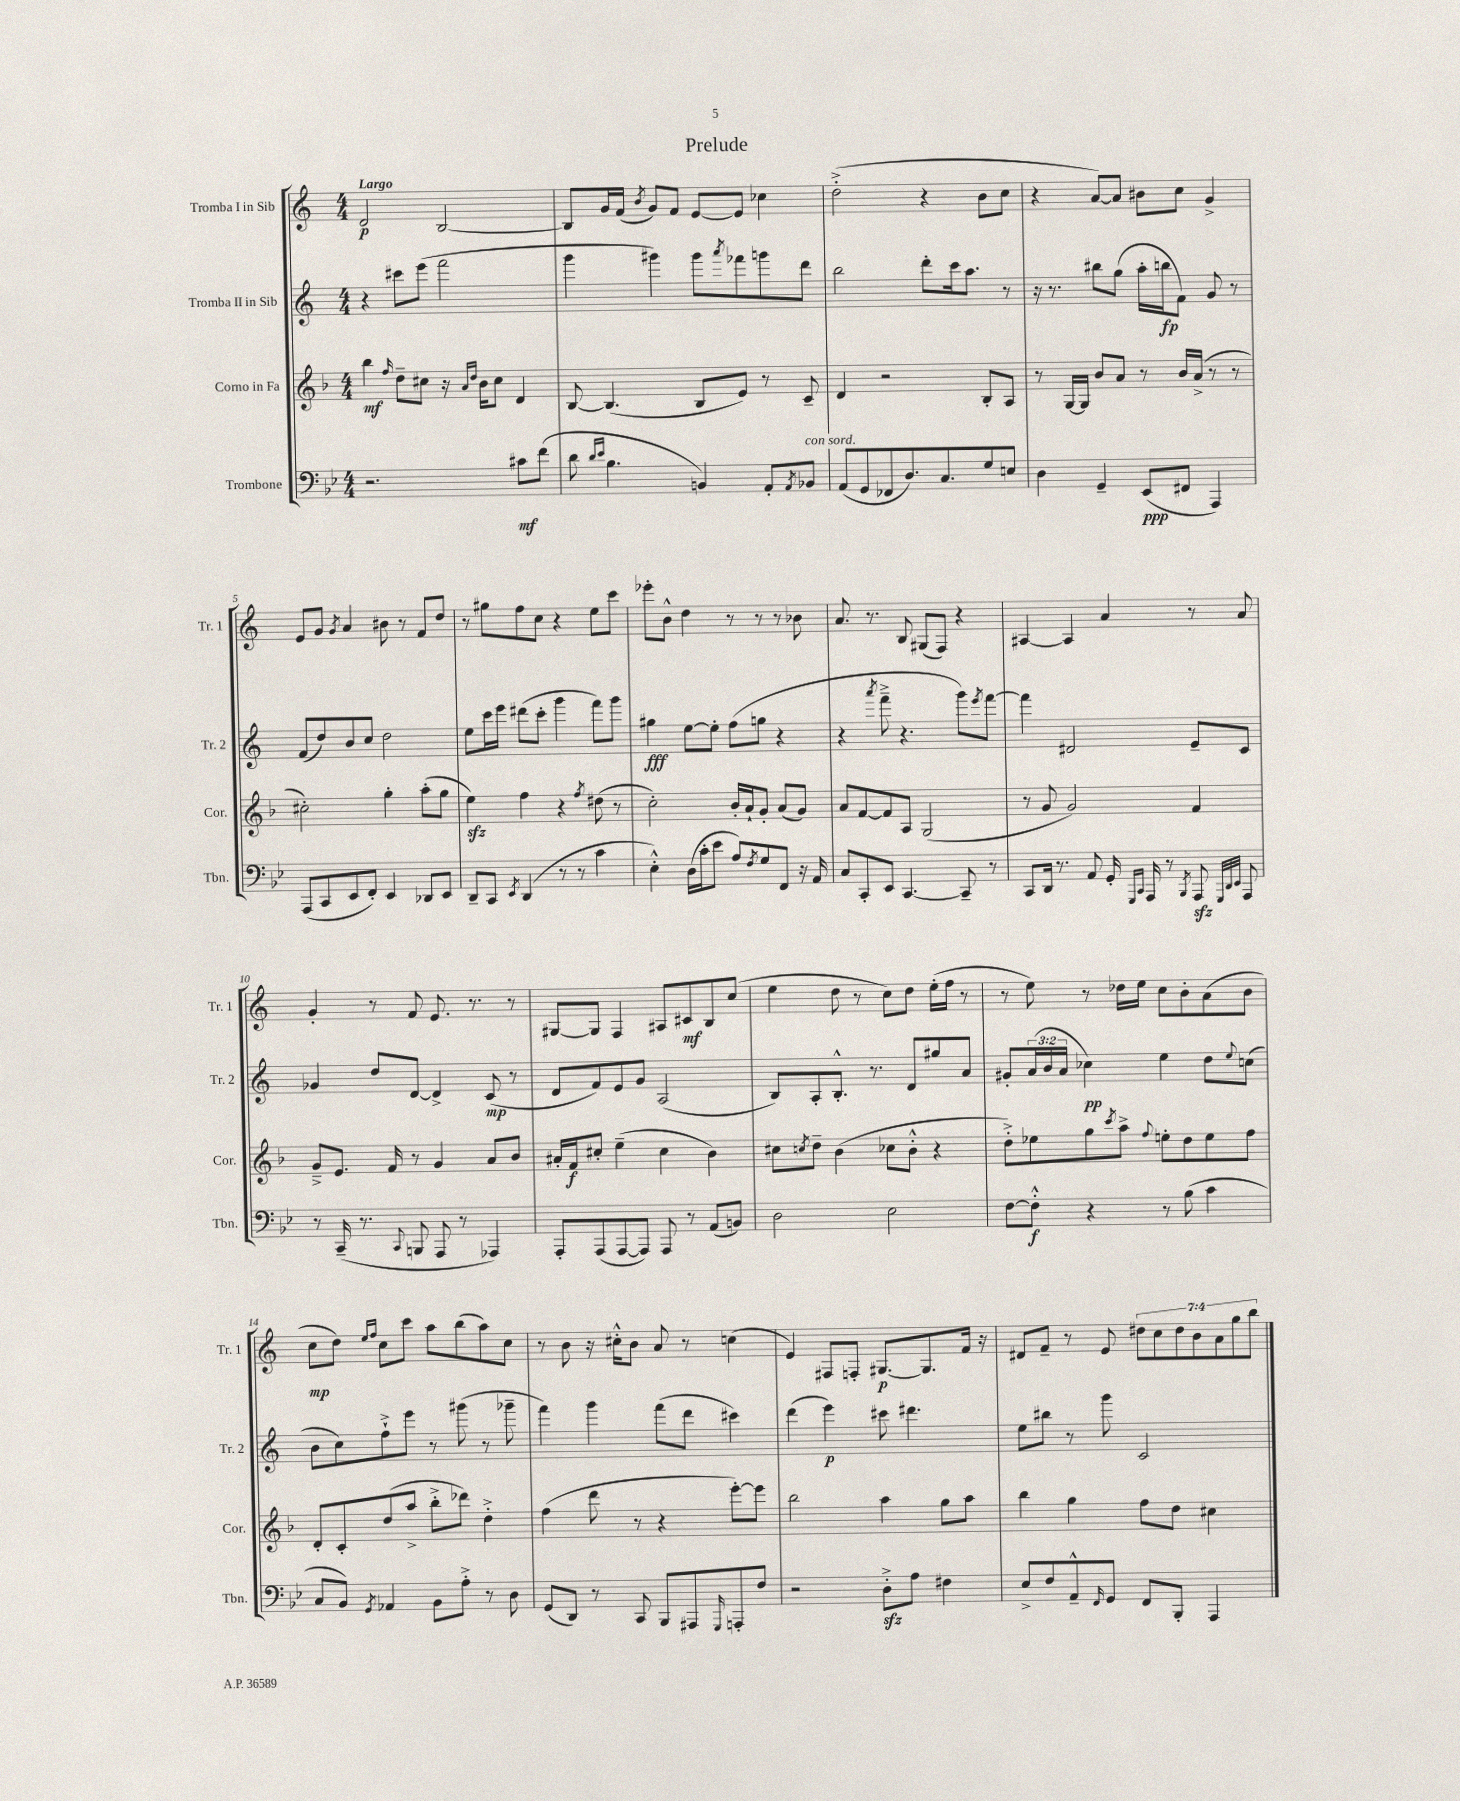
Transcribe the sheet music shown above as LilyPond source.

\header { title = "Prelude" }
<<
\new StaffGroup <<
\new Staff = "s0" \with { instrumentName = "Tromba I in Sib" shortInstrumentName = "Tr. 1" } {
    \clef treble \key c \major \numericTimeSignature \time 4/4 \override Staff.TupletNumber.text = #tuplet-number::calc-fraction-text \tempo "Largo"
    d'2\p b2~ |
    b8 g'16 f'16( \acciaccatura { b'8 } g'8) f'8 e'8~ e'8 ces''4 |
    d''2-.->( r4 b'8 c''8 |
    r4 a'8~) a'8 bis'8 c''8 g'4-> |
    e'8 g'8 \acciaccatura { g'8 } a'4 bis'8 r8 f'8 d''8 |
    r8 gis''8 f''8 c''8 r4 e''8 c'''8 |
    ees'''8-. b'8-^ d''4 r8 r8 r8 bes'8 |
    a'8. r8. b8 gis8( f8) r4 |
    ais4~ ais4 a'4 r8 a'8 |
    g'4-. r8 f'8 e'8. r8. r8 |
    gis8~ gis8 f4 ais8 cis'8\mf b8 c''8( |
    e''4 d''8 r8 c''8) d''8 e''16-.( f''16 r8 |
    r8 e''8) r8 des''16 e''16 c''8 b'8-. a'8( b'8 |
    c''8\mp d''8) \grace { e''16 f''16 } c''8 c'''8 a''8 b''8( a''8) c''8 |
    r8 b'8 r16 cis''16-.-^ b'8 a'8 r8 c''4( |
    e'4) fis8 f8-. gis8.~\p gis8. f'16 r16 |
    dis'8 f'8-- r8 e'8 \tuplet 7/4 { dis''8 c''8 dis''8 b'8 a'8 g''8 b''8 } \bar "|." |
}
\new Staff = "s1" \with { instrumentName = "Tromba II in Sib" shortInstrumentName = "Tr. 2" } {
    \clef treble \key c \major \numericTimeSignature \time 4/4 \override Staff.TupletNumber.text = #tuplet-number::calc-fraction-text
    r4 cis'''8 e'''8( f'''2 |
    g'''4 gis'''4) gis'''8 \acciaccatura { a'''8 } fes'''8 g'''8 d'''8 |
    b''2 d'''8-. c'''16 a''8. r8 |
    r16 r8. bis''8 g''8( a''16-. b''16\fp f'8) g'8 r8 |
    f'8( d''8) b'8 c''8 d''2 |
    e''8 c'''16 e'''16 dis'''8( c'''8-. g'''4 f'''8) g'''8 |
    gis''4\fff e''8~ e''8-. f''8( g''8 r4 |
    r4 \acciaccatura { a'''8 } f'''8---> r4. g'''8) \acciaccatura { e'''8 } f'''8~ |
    f'''4 dis'2 e'8-- c'8 |
    ges'4 d''8 d'8~ d'4-> c'8\mp( r8 |
    d'8 f'8) e'8 g'8 a2( |
    b8) a8-. b8.-.-^ r8. d'8 gis''8 a'8 |
    gis'8-. \tuplet 3/2 { a'16( b'16 a'16 } ces''4\pp) e''4 d''8 \appoggiatura { e''8 } c''8( |
    b'8 c''8) f''8-!-> e'''8 r8 gis'''8( r8 ges'''8-- |
    f'''4) g'''4 f'''8( d'''8 cis'''4) |
    d'''4( e'''4\p) cis'''8 dis'''4. |
    e''8 bis''8 r8 g'''8 c'2 \bar "|." |
}
\new Staff = "s2" \with { instrumentName = "Corno in Fa" shortInstrumentName = "Cor." } {
    \clef treble \key f \major \numericTimeSignature \time 4/4
    bes''4\mf \grace { f''16 } d''8-- cis''8 r16 \grace { a'16 d''16 } bes'16 cis''8 d'4 |
    bes8~ bes4.( bes8 e'8) r8 c'8-- |
    d'4 r2 bes8-. a8 |
    r8 g16~ g16 bes'8 a'8 r8 bes'16 a'16->( r8 r8 |
    cis''2-.) g''4-. a''8-.( g''8 |
    e''4\sfz) f''4 r4 \acciaccatura { f''8 } dis''8( r8 |
    c''2-.) bes'16-. a'16-! g'8-. a'8( g'8) |
    a'8 f'8~ f'8 a8 g2( |
    r8 g'8 g'2) f'4 |
    g'8---> e'8. f'16 r8 g'4 a'8 bes'8 |
    ais'16-. f'16\f cis''8-. e''4--( cis''4 bes'4) |
    cis''8 \acciaccatura { c''8 } d''8-- bes'4( ces''8 bes'8-.-^ r4 |
    d''8-.->) ees''8 g''8 \acciaccatura { c'''8 } a''8-> \appoggiatura { f''8 } e''8-. d''8 e''8 f''8 |
    d'8-. c'8-. d''8( a''8-> bes''8-.-> des'''8) d''4-.-> |
    f''4( d'''8 r8 r4 e'''8~-.) e'''8 |
    bes''2 a''4 g''8 a''8 |
    bes''4 g''4 f''8 d''8 cis''4 \bar "|." |
}
\new Staff = "s3" \with { instrumentName = "Trombone" shortInstrumentName = "Tbn." } {
    \clef bass \key bes \major \numericTimeSignature \time 4/4
    r2. cis'8\mf f'8( |
    d'8 \grace { d'16 ees'16 } bes4. b,4) a,8-. \acciaccatura { a,8 } bes,8^\markup { \italic "con sord." } |
    a,8( g,8 fes,8 d8.) c8. g8 e8 |
    d4 g,4-- ees,8\ppp( fis,8 a,,4) |
    a,,8( c,8 ees,8 f,8-.) ees,4 des,8 ees,8 |
    d,8-- c,8 \acciaccatura { ees,8 } d,4( r8 r8 c'4 |
    ees4-.-^) d16( c'16-. ees'8 a8) \acciaccatura { f8 } g8 f,8 r16 a,16 |
    c8 c,8-. ees,8 c,4.~ c,8-- r8 |
    c,8 d,16 r8. a,8 g,16-. \grace { g,,16 c,16 } a,,16 r8 \acciaccatura { bes,,8 } a,,8\sfz \grace { g,,32 d,32 ees,32 } a,,8 |
    r8 c,16--( r8. \appoggiatura { c,8 } b,,8 a,,8 r8 aes,,4) |
    a,,8-. a,,8( a,,8~ a,,8) a,,8 r8 a,8( b,8) |
    d2 ees2 |
    f8~ f8-.-^\f r4 r8 bes8( c'4 |
    c8 bes,8) \acciaccatura { g,8 } aes,4 bes,8 a8-.-> r8 d8 |
    g,8( d,8) r8 c,8 bes,,8 ais,,8 \grace { g,,16 } a,,8-. f8 |
    r2 d8-.->\sfz a8 fis4 |
    ees8-> f8 a,8---^ \grace { f,16 } g,8 f,8 bes,,8-. a,,4 \bar "|." |
}
>>
>>
